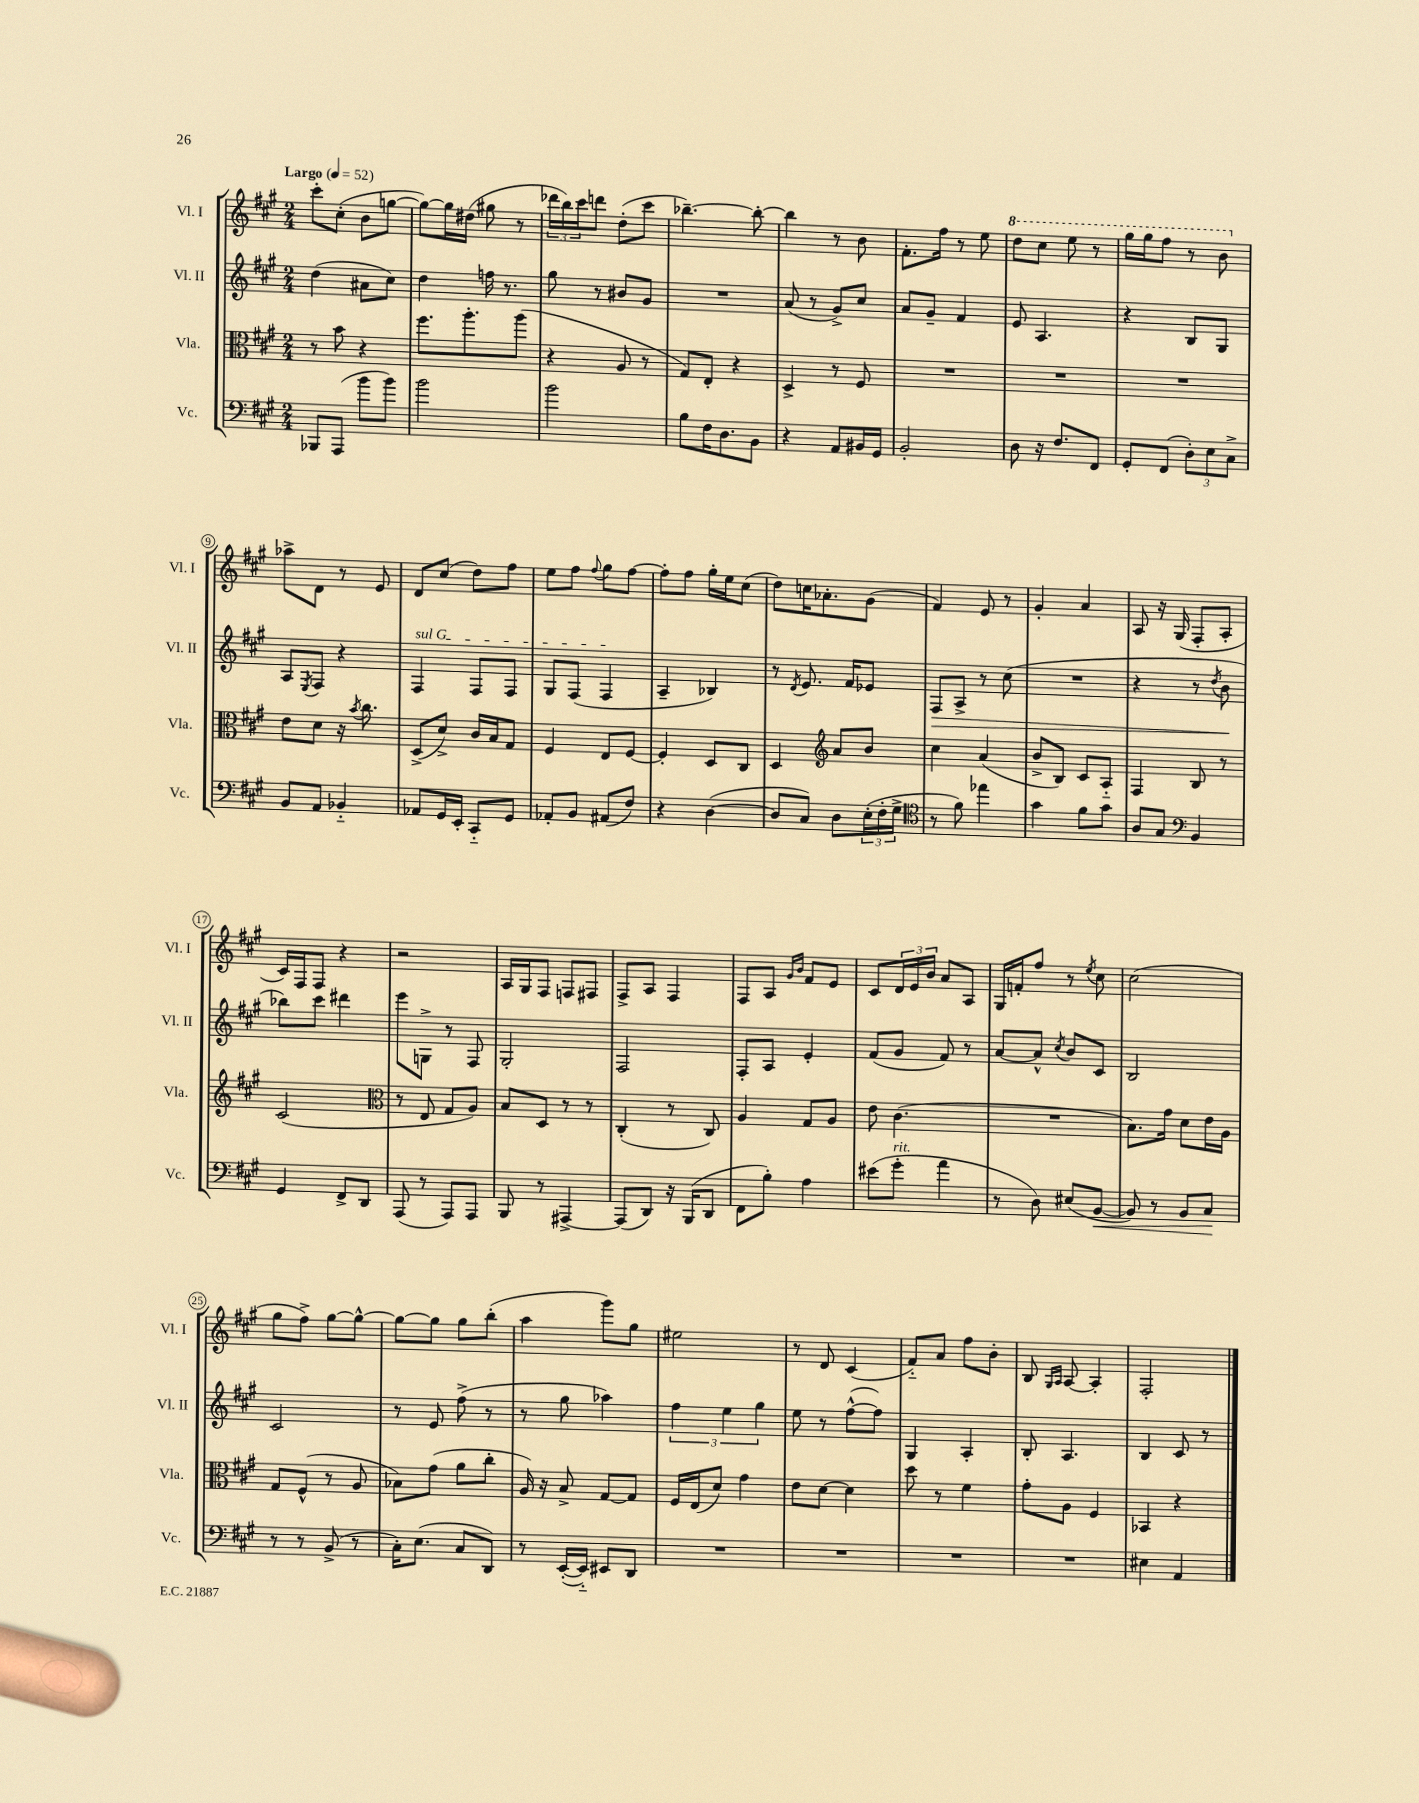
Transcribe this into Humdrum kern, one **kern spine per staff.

**kern	**dynam	**kern	**kern	**dynam	**kern
*part4	*part4	*part3	*part2	*part2	*part1
*staff4	*staff4	*staff3	*staff2	*staff2	*staff1
*I"Vc.	*	*I"Vla.	*I"Vl. II	*	*I"Vl. I
*I'Vc.	*	*I'Vla.	*I'Vl. II	*	*I'Vl. I
*clefF4	*	*clefC3	*clefG2	*	*clefG2
*k[f#c#g#]	*	*k[f#c#g#]	*k[f#c#g#]	*	*k[f#c#g#]
*M2/4	*	*M2/4	*M2/4	*	*M2/4
*MM52	*	*MM52	*MM52	*	*MM52
=1	=1	=1	=1	=1	=1
!	!	!	!	!	!LO:TX:a:B:t=Largo
8BBB-X/L	.	8r	(4dd\	.	8ccc#'\L
(8AAA/J	.	8b\	.	.	(8cc#'\J
8b\L	.	4r	8a#X\L	.	8b\L
8b\J)	.	.	8cc#\J)	.	[8ggn\J
=2	=2	=2	=2	=2	=2
2b\	.	8.ff#\L	4dd\	.	8gg\L_)
.	.	.	.	.	16gg\L]
.	.	8.aa'\	.	.	(16dd#X\JJ
.	.	.	16ffn\	.	8gg#X\
.	.	.	8.r	.	.
.	.	(8aa\J	.	.	8r
=3	=3	=3	=3	=3	=3
2b\	.	4r	8gg#\	.	24ddd-X\LL
.	.	.	.	.	24bb\)
.	.	.	.	.	24ccc#\J
.	.	.	8r	.	8dddn\J
.	.	8A/	8b#X/L	.	(8dd'\L
.	.	8r	8g#/J	.	8ccc#\J
=4	=4	=4	=4	=4	=4
8B\L	.	8G#/L)	2r	.	[4.bb-X~\)
16F#\K	.	8E'/J	.	.	.
8.D\	.	.	.	.	.
.	.	4r	.	.	.
8BB\J	.	.	.	.	8bb-'\_
=5	=5	=5	=5	=5	=5
4r	.	4D^/	(8a/	.	4bb-\]
.	.	.	8r	.	.
8AA/L	.	8r	8g#^/L)	.	8r
16BB#X/L	.	8F#/	8cc#/J	.	8b\
16GG#/JJ	.	.	.	.	.
=6	=6	=6	=6	=6	=6
2BB'/	.	2r	8a/L	.	8.f#'\L
.	.	.	8g#~/J	.	.
.	.	.	.	.	16ff#\Jk
.	.	.	4f#/	.	8r
.	.	.	.	.	8ee\
=7	=7	=7	=7	=7	=7
*	*	*	*	*	*8va
8D\	.	2r	8e/	.	8ddd\L
16r	.	.	4.A/	.	8ccc#\J
8.F#/L	.	.	.	.	.
.	.	.	.	.	8eee\
8FF#/J	.	.	.	.	8r
=8	=8	=8	=8	=8	=8
8GG#'/L	.	2r	4r	.	16ggg#\LL
.	.	.	.	.	16ggg#\J
(8FF#/J	.	.	.	.	8fff#\J
12D'\L)	.	.	8B/L	.	8r
12E\	.	.	.	.	.
.	.	.	8G#/J	.	8bb\
12C#^\J	.	.	.	.	.
!!LO:LB:g=z
=9	=9	=9	=9	=9	=9
*	*	*	*	*	*X8va
8BB/L	.	8e\L	8A/L	.	8aa-X^\L
.	.	.	8qE/	.	.
8AA/J	.	8d\J	8F#/J	.	8d\J
4BB-X/	.	16r	4r	.	8r
.	.	8qb/	.	.	.
.	.	8.cc#\	.	.	.
.	.	.	.	.	8e/
=10	=10	=10	=10	=10	=10
!	!	!	!LO:TX:a:i:t=sul G	!	!
8AA-X/L	.	(8D^/L	4F#/	.	8d/L
16GG#/L	.	8d^/J)	.	.	(8cc#/J
16EE'/JJ	.	.	.	.	.
8CC#/L	.	16c#/LL	8F#/L	.	8dd\L)
.	.	16B/J	.	.	.
8GG#/J	.	8G#/J	8F#/J	.	8ff#\J
=11	=11	=11	=11	=11	=11
8AA-X'/L	.	4F#/	8G#/L	.	8ee\L
8BB/J	.	.	(8F#/J	.	8ff#\J
.	.	.	.	.	8qqff#/
(8AA#X/L	.	8E/L	4F#/	.	8gg#\L
8F#/J)	.	[8F#/J	.	.	[8ff#\J
=12	=12	=12	=12	=12	=12
4r	.	4F#'/]	4A~/	.	8ff#'\L]
.	.	.	.	.	8ff#\J
([4D\	.	8D/L	4B-X/)	.	16gg#'\LL
.	.	.	.	.	16ee\J
.	.	8C#/J	.	.	(8cc#\J
=13	=13	=13	=13	=13	=13
8D/L]	.	4D/	8r	.	8dd\L)
.	.	.	8qd/	.	.
8C#/J)	.	.	8.e/	.	16ccn\K
.	.	.	.	.	8.a-X'\
*	*	*clefG2	*	*	*
8D\L	.	8a/L	.	.	.
.	.	.	16f#/KL	.	.
(24E'\L	.	8b/J	8e-X/J	.	(8g#\J
24F#'\	.	.	.	.	.
24G#^\JJ	.	.	.	.	.
=14	=14	=14	=14	=14	=14
*clefC4	*	*	*	*	*
!	!	!	!	!LO:HP:b	!
8r	.	4cc#\	8F#/L	>	4f#/)
8f#\)	.	.	8A^/J	.	.
4ee-X\	.	(4a/	8r	.	8e/
.	.	.	(8cc#\	.	8r
=15	=15	=15	=15	=15	=15
4g#\	.	8b^/L	2r	.	4g#'/
.	.	8B/J)	.	.	.
8f#\L	.	8c#/L	.	.	4a/
8g#\J	.	8A/J	.	.	.
=16	=16	=16	=16	=16	=16
8A/L	.	4F#/	4r	.	8A/
8G#/J	.	.	.	.	16r
.	.	.	.	.	(16G#/
*clefF4	*	*	*	*	*
4BB/	.	8B/	8r	.	8F#'/L
.	.	.	8qdd/	.	.
.	.	8r	8b\	.	8A'/J
.	.	.	.	]	.
!!LO:LB:g=z
=17	=17	=17	=17	=17	=17
4GG#/	.	(2c#/	8bb-X\L)	.	16c#/LL)
.	.	.	.	.	16F#/J
.	.	.	8ccc#\J	.	8F#/J
8FF#^/L	.	.	4ddd#X\	.	4r
8DD/J	.	.	.	.	.
=18	=18	=18	=18	=18	=18
*	*	*clefC3	*	*	*
(8AAA/	.	8r	8eee\L	.	2r
8r	.	8E/	8Gn^\J	.	.
8AAA/L)	.	8G#/L	8r	.	.
8AAA/J	.	8A/J)	8F#/	.	.
=19	=19	=19	=19	=19	=19
8BBB/	.	8B/L	2G#'/	.	16A/LL
.	.	.	.	.	16G#/J
8r	.	8D/J	.	.	8F#/J
[4AAA#X^/	.	8r	.	.	8Fn/L
.	.	8r	.	.	8F#X/J
=20	=20	=20	=20	=20	=20
(8AAA#/L]	.	(4C#'/	2F#/	.	8F#^/L
8DD/J)	.	.	.	.	8A/J
16r	.	8r	.	.	4F#/
(16BBB/KL	.	.	.	.	.
8DD/J	.	8C#/)	.	.	.
=21	=21	=21	=21	=21	=21
8FF#\L	.	4A/	8F#'/L	.	8F#/L
8B'\J)	.	.	8A/J	.	8A/J
.	.	.	.	.	16qqg#/LL
.	.	.	.	.	16qqb/JJ
4A\	.	8G#/L	4e'/	.	8f#/L
.	.	8A/J	.	.	8e/J
=22	=22	=22	=22	=22	=22
(8e#X\L	.	8e\	(8f#/L	.	8c#/L
!LO:TX:a:i:t=rit.	!	!	!	!	!
8g#'\J	.	(4.c#\	8g#/J	.	24d/L
.	.	.	.	.	24e/
.	.	.	.	.	24b/JJ
4a\	.	.	8f#/)	.	8a/L
.	.	.	8r	.	8A/J
=23	=23	=23	=23	=23	=23
8r	.	2r	[8a/L	.	16G#/LL
.	.	.	.	.	16fn'/J
8D\)	.	.	8a^^/J]	.	8ff#/J
.	.	.	8qcc#/	.	.
(8E#X/L	.	.	8b/L	.	8r
.	.	.	.	.	8qee/
!	!LO:HP:b	!	!	!	!
[8BB/J	<	.	8c#/J	.	8cc#\
=24	=24	=24	=24	=24	=24
8BB/])	.	8.B\L)	2B/	.	(2cc#\
8r	.	.	.	.	.
.	.	16g#\Jk	.	.	.
8BB/L	.	8d\L	.	.	.
8C#/J	.	16e\L	.	.	.
.	.	16A\JJ	.	.	.
.	[	.	.	.	.
!!LO:LB:g=z
=25	=25	=25	=25	=25	=25
8r	.	8G#/L	2c#/	.	8gg#\L
8r	.	(8F#^^/J	.	.	8ff#^\J)
(8BB^/	.	8r	.	.	[8gg#\L
8r	.	8A/	.	.	8gg#^^\J_
=26	=26	=26	=26	=26	=26
16C#'\KL)	.	8B-X\L)	8r	.	8gg#\L_
(8.E\J	.	.	.	.	.
.	.	(8g#\J	8e/	.	8gg#\J]
8C#/L	.	8a\L	(8ff#^\	.	8gg#\L
8DD/J)	.	8cc#'\J	8r	.	(8bb'\J
=27	=27	=27	=27	=27	=27
8r	.	16A/)	8r	.	4aa\
.	.	16r	.	.	.
([16EE'/LL	.	8B^/	8gg#\	.	.
16EE/JJ])	.	.	.	.	.
8EE#X/L	.	[8G#/L	4aa-X\)	.	8ggg#\L)
8DD/J	.	8G#/J]	.	.	8gg#\J
=28	=28	=28	=28	=28	=28
2r	.	16F#/LL	6ff#\	.	2ee#X\
.	.	(16E/J	.	.	.
.	.	8d/J)	.	.	.
.	.	.	6ee\	.	.
.	.	4g#\	.	.	.
.	.	.	6gg#\	.	.
=29	=29	=29	=29	=29	=29
2r	.	8e\L	8ee\	.	8r
.	.	[8d\J	8r	.	8d/
.	.	4d\]	([8ff#^^\L	.	(4c#/
.	.	.	8ff#\J])	.	.
=30	=30	=30	=30	=30	=30
2r	.	8dd\	4G#/	.	8f#/L)
.	.	8r	.	.	8a/J
.	.	4f#\	4A'/	.	8ff#\L
.	.	.	.	.	8b'\J
=31	=31	=31	=31	=31	=31
2r	.	8g#'\L	8B'/	.	8B/
.	.	.	.	.	16qqG#/LL
.	.	.	.	.	16qqA/JJ
.	.	8A\J	4.A/	.	[8A/
.	.	4F#/	.	.	4A'/]
=32	=32	=32	=32	=32	=32
4E#X\	.	4BB-X/	4B/	.	2F#'/
4AA/	.	4r	8c#/	.	.
.	.	.	8r	.	.
==	==	==	==	==	==
*-	*-	*-	*-	*-	*-
